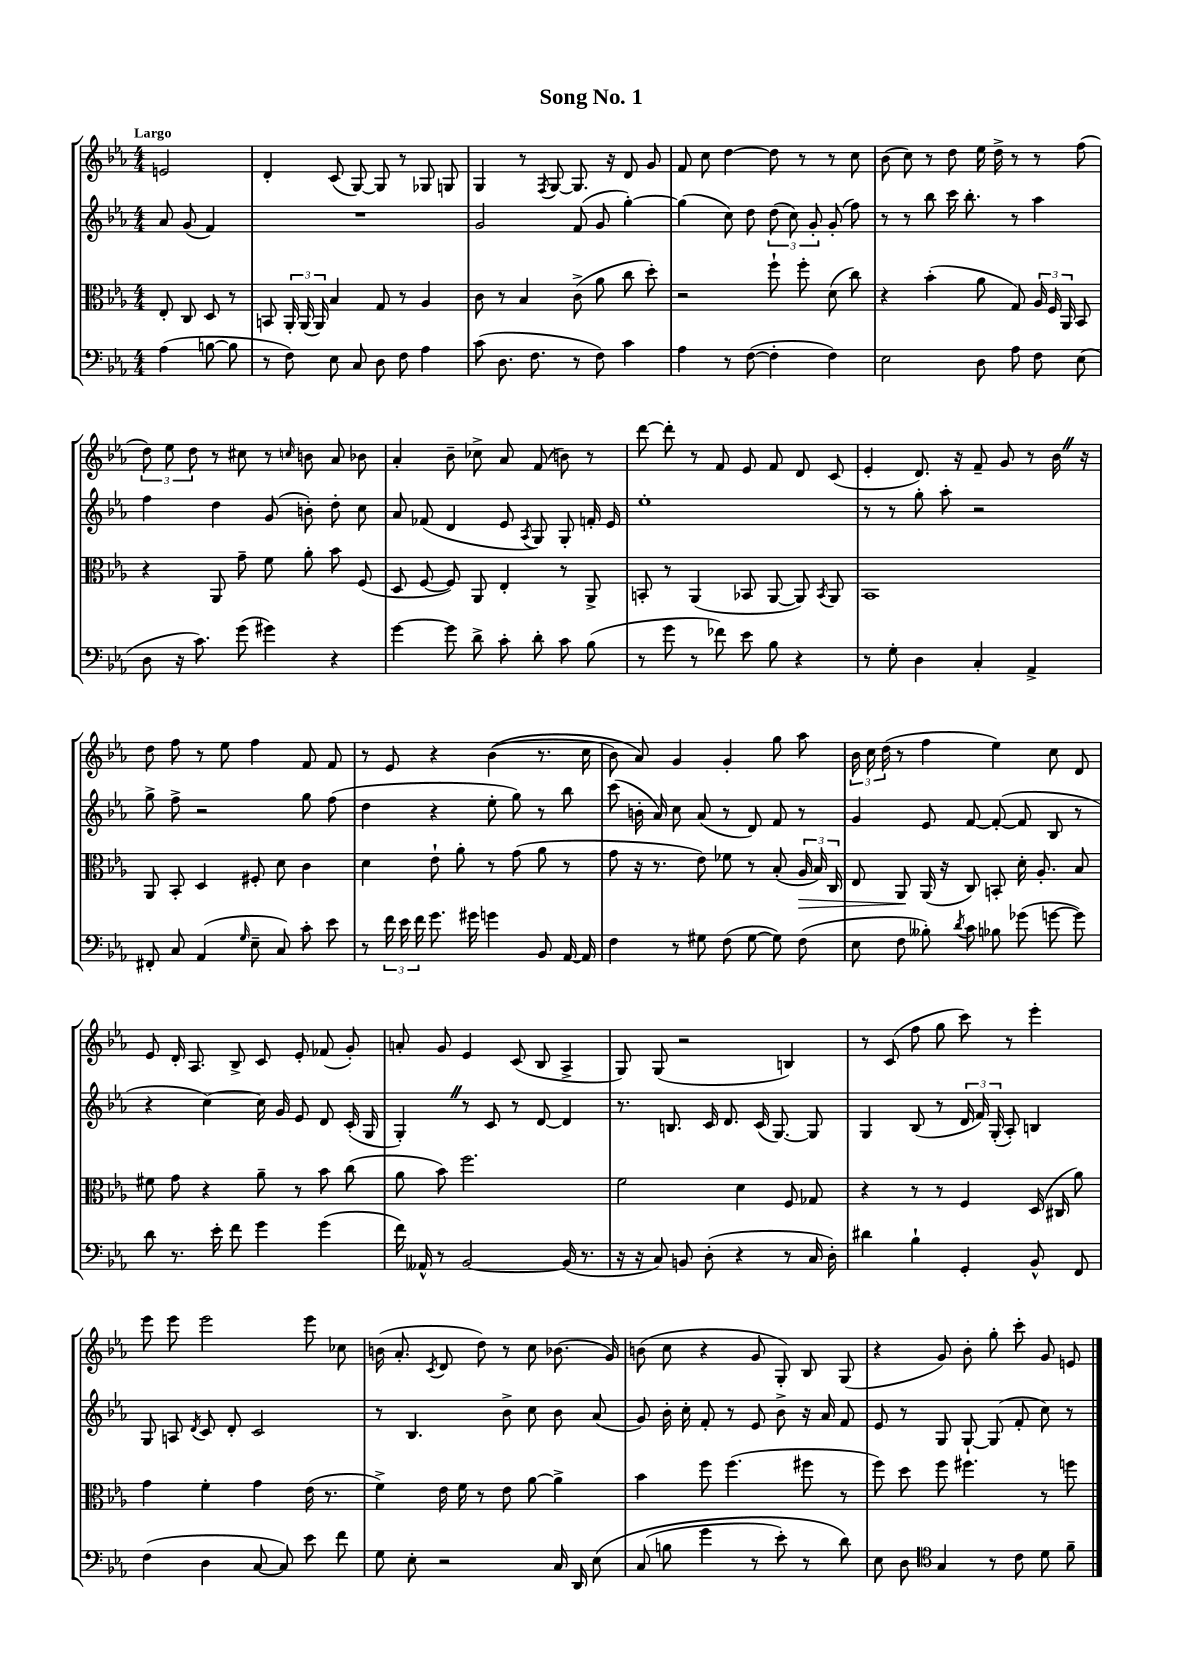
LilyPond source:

\header { title = "Song No. 1" }
<<
\new StaffGroup <<
\new Staff = "s0" {
    \clef treble \key ees \major \numericTimeSignature \time 4/4 \partial 2 \tempo "Largo"
    \autoBeamOff e'2 |
    d'4-. c'8( g8~) g8 r8 ges8 g8 |
    g4 r8 \acciaccatura { f8 } g8~ g8. r16 d'8 g'8 |
    f'8 c''8 d''4~ d''8 r8 r8 c''8 |
    bes'8( c''8) r8 d''8 ees''16 d''16-> r8 r8 f''8( |
    \tuplet 3/2 { d''8) ees''8 d''8 } r8 cis''8 r8 \grace { c''16 } b'8 aes'8 bes'8 |
    aes'4-. bes'8-- ces''8-> aes'8 f'8( b'8) r8 |
    d'''8~ d'''8-. r8 f'8 ees'8 f'8 d'8 c'8( |
    ees'4-. d'8.) r16 f'8-- g'8 r8 bes'16 \once \override BreathingSign.text = \markup { \musicglyph "scripts.caesura.straight" } \breathe r16 |
    d''8 f''8 r8 ees''8 f''4 f'8 f'8 |
    r8 ees'8 r4 bes'4(\( r8. c''16 |
    bes'8) aes'8\) g'4 g'4-. g''8 aes''8 |
    \tuplet 3/2 { bes'16 c''16 d''16( } r8 f''4 ees''4) c''8 d'8 |
    ees'8 d'16-. aes8. bes8-> c'8 ees'8-. fes'8( g'8-.) |
    a'8-. g'8 ees'4 c'8( bes8 aes4-> |
    g8) g8( r2 b4) |
    r8 c'8( f''8 g''8 c'''8) r8 ees'''4-. |
    ees'''8 ees'''8 ees'''2 ees'''8 ces''8 |
    b'16( aes'8.-. \acciaccatura { c'8 } d'8 d''8) r8 c''8 bes'8.( g'16) |
    b'8( c''8 r4 g'8 g8-.) bes8 g8( |
    r4 g'8) bes'8-. g''8-. c'''8-. g'8 e'8 \bar "|." |
}
\new Staff = "s1" {
    \clef treble \key ees \major \numericTimeSignature \time 4/4 \partial 2
    \autoBeamOff aes'8 g'8( f'4) |
    R1 |
    g'2 f'8( g'8 g''4~-.) |
    g''4( c''8) d''8 \tuplet 3/2 { d''8( c''8) g'8-. } g'8-.( f''8) |
    r8 r8 bes''8 c'''16 bes''8.-. r8 aes''4 |
    f''4 d''4 g'8( b'8-.) d''8-. c''8 |
    aes'8 fes'8( d'4 ees'8 \acciaccatura { aes8 } g8) g8-. f'16-. ees'16 |
    ees''1-. |
    r8 r8 g''8-. aes''8-. r2 |
    g''8-> f''8-> r2 g''8 f''8( |
    d''4 r4 ees''8-. g''8) r8 bes''8 |
    c'''8( b'16-. aes'16) c''8 aes'8( r8 d'8) f'8 r8 |
    g'4 ees'8 f'8~ f'8~-.( f'8 bes8 r8 |
    r4 c''4~) c''16 g'16 ees'8 d'8 c'16-.( g16 |
    g4-.) \once \override BreathingSign.text = \markup { \musicglyph "scripts.caesura.straight" } \breathe r8 c'8 r8 d'8~ d'4 |
    r8. b8. c'16 d'8. c'16( g8.~) g8 |
    g4 bes8( r8 \tuplet 3/2 { d'16 f'16) g16-.( } aes8-.) b4 |
    g8 a8 \acciaccatura { d'8 } c'8 d'8-. c'2 |
    r8 bes4. bes'8-> c''8 bes'8 aes'8( |
    g'8) bes'16-. c''16-. f'8-. r8 ees'8 bes'8-> r16 aes'16 f'8 |
    ees'8 r8 g8 g8~-! g8( f'8-. c''8) r8 \bar "|." |
}
\new Staff = "s2" {
    \clef alto \key ees \major \numericTimeSignature \time 4/4 \partial 2
    \autoBeamOff ees8-. c8 d8 r8 |
    b,8 \tuplet 3/2 { aes,16-. aes,16( aes,16) } bes4 g8 r8 aes4 |
    c'8 r8 bes4 c'8->( aes'8 c''8 d''8-.) |
    r2 f''8-! f''8-. d'8( c''8) |
    r4 bes'4-.( aes'8 g8) \tuplet 3/2 { aes16 f16 aes,16 } bes,8 |
    r4 aes,8 g'8-- f'8 aes'8-. bes'8 f8( |
    d8 f8~ f8) aes,8 ees4-. r8 aes,8-> |
    b,8-. r8 aes,4( bes,8 aes,8~ aes,8) \acciaccatura { bes,8 } aes,8 |
    bes,1 |
    aes,8 bes,8-. d4 fis8-. d'8 c'4 |
    d'4 ees'8-! aes'8-. r8 g'8( aes'8 r8 |
    g'8 r16 r8. ees'8) fes'8 r8 bes8-.( \tuplet 3/2 { aes16\> bes16) c16 } |
    ees8 aes,8\! aes,16( r16 c8) b,8-. d'16-. aes8.-. bes8 |
    fis'8 g'8 r4 aes'8-- r8 bes'8 c''8( |
    aes'8 bes'8) f''2. |
    f'2 d'4 f8 ges8 |
    r4 r8 r8 f4 d16( cis16 aes'8) |
    g'4 f'4-. g'4 ees'16( r8. |
    f'4->) ees'16 f'16 r8 ees'8 aes'8~ aes'4-> |
    bes'4 f''8 f''4.( fis''8 r8 |
    f''8) d''8 f''8 fis''4. r8 f''8 \bar "|." |
}
\new Staff = "s3" {
    \clef bass \key ees \major \numericTimeSignature \time 4/4 \partial 2
    \autoBeamOff aes4( b8~ b8 |
    r8 f8) ees8 c8 d8 f8 aes4 |
    c'8( d8. f8. r8 f8) c'4 |
    aes4 r8 f8~( f4-. f4) |
    ees2 d8 aes8 f8 ees8( |
    d8 r16 c'8.) g'8( gis'4) r4 |
    g'4~ g'8 d'8-> c'8-. d'8-. c'8 bes8( |
    r8 g'8 r8 fes'8) ees'8 bes8 r4 |
    r8 g8-. d4 c4-. aes,4-> |
    fis,8-. c8 aes,4( \grace { g16 } ees8-- c8) c'8-. ees'8 |
    r8 \tuplet 3/2 { f'16 ees'16 f'16 } g'8. gis'16 g'4 bes,8 aes,16~ aes,16 |
    f4 r8 gis8 f8( gis8~ gis8) f8( |
    ees8 f8 beses8-.) \acciaccatura { d'8 } c'8 bes8 ges'8( g'8~ g'8) |
    d'8 r8. ees'16-. f'8 g'4 g'4( |
    f'16) aeses,16-^ r8 bes,2~ bes,16( r8. |
    r16 r16 c8) b,8 d8-.( r4 r8 c16 d16-.) |
    dis'4 bes4-! g,4-. bes,8-^ f,8 |
    f4( d4 c8~ c8) ees'8 f'8 |
    g8 ees8-. r2 c16 d,16 ees8\( |
    c8( b8 g'4 r8 ees'8-.) r8 d'8\) |
    ees8 d8 \clef tenor g4 r8 c'8 d'8 f'8-- \bar "|." |
}
>>
>>
\layout { \context { \Score \remove "Bar_number_engraver" } }
